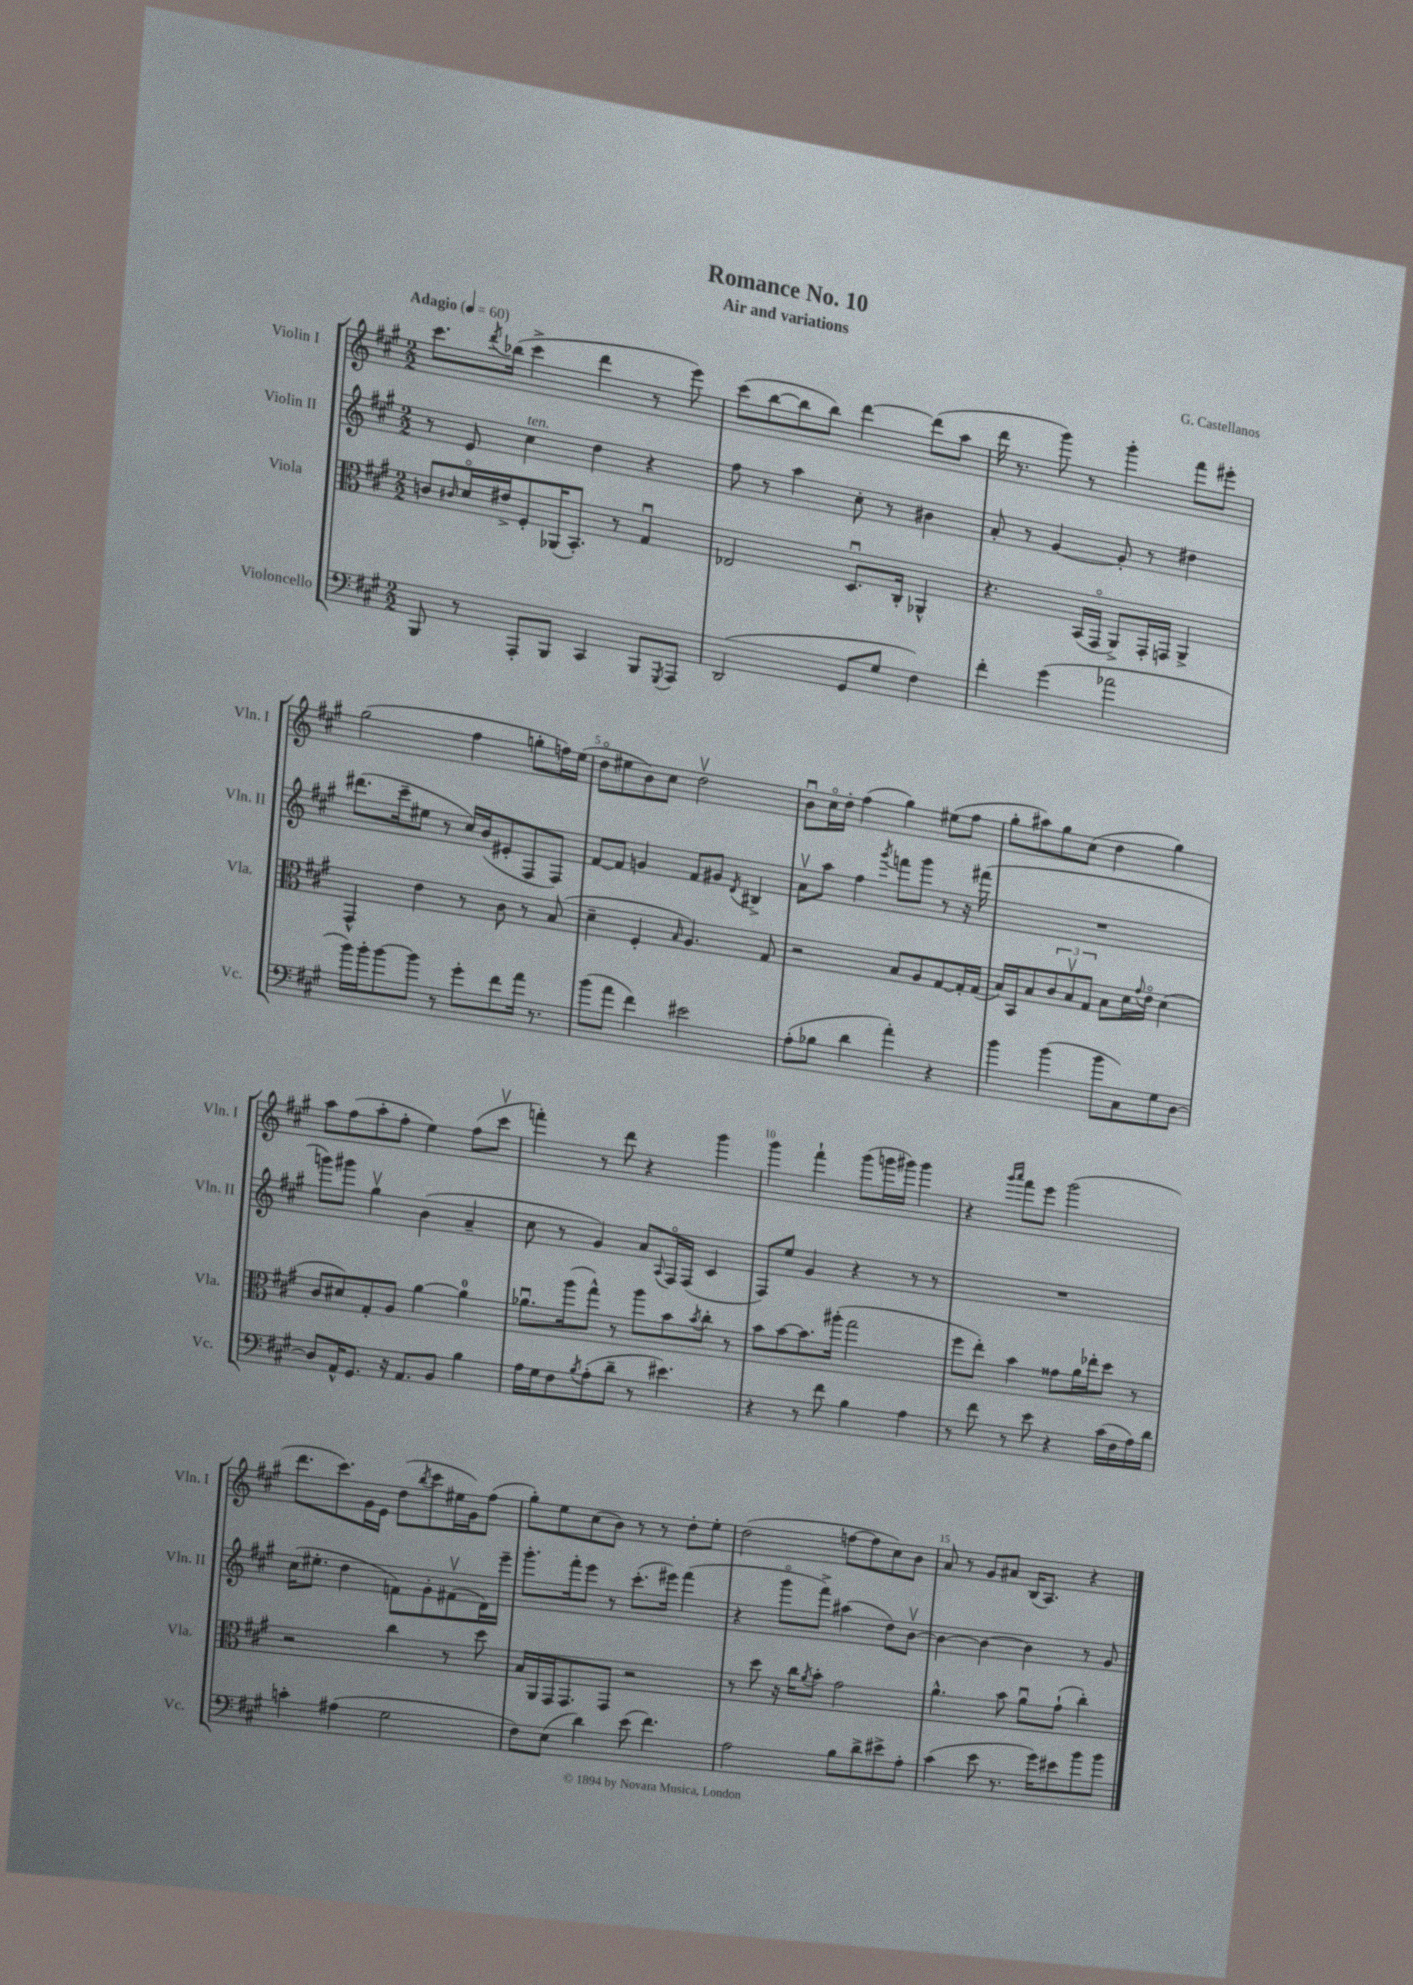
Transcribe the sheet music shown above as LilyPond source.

\header { title = "Romance No. 10" composer = "G. Castellanos" subtitle = "Air and variations" }
<<
\new StaffGroup <<
\new Staff = "s0" \with { instrumentName = "Violin I" shortInstrumentName = "Vln. I" } {
    \clef treble \key a \major \numericTimeSignature \time 2/2 \tempo "Adagio" 4 = 60
    cis'''8. \acciaccatura { d'''8 } bes''16( cis'''4-> d'''4 r8 e'''8) |
    cis'''8( b''8~ b''8 b''8) d'''4~ d'''8( a''8 |
    d'''16 r8. gis'''8) r8 gis'''4-. fis'''8 eis'''8-. |
    gis''2( fis''4 g''8-. f''16) e''16( |
    d''8\flageolet eis''8 b'8) cis''8 d''2\upbow |
    b'8\downbow cis''16\flageolet d''16-. fis''4( gis''4) eis''8( fis''8 |
    gis''8-. ais''8) gis''8 cis''8( d''4 gis''4) |
    a''8 fis''8( a''8-. fis''8-. e''4) fis''8( cis'''8\upbow |
    f'''4-.) r8 d'''8 r4 gis'''4 |
    gis'''4 fis'''4-! gis'''8( g'''16 gis'''16) gis'''4 |
    r4 \grace { gis'''16 a'''16 } fis'''8 e'''8 gis'''2( |
    d'''8. cis'''8.) gis'16 e'16 d''8( \acciaccatura { b''8 } cis'''8 eis''16 gis'16) fis''8( |
    gis''8-.) e''8 cis''8( b'8) r8 r8 d''8-. e''8-. |
    d''2( f''8~ f''8 cis''8) b'8 |
    a'8 r8 gis'8 ais'8 b16( a8.) r4 \bar "|." |
}
\new Staff = "s1" \with { instrumentName = "Violin II" shortInstrumentName = "Vln. II" } {
    \clef treble \key a \major \numericTimeSignature \time 2/2
    r8 e'8 cis''4^\markup { \italic "ten." } d''4 r4 |
    fis''8 r8 a''4 cis''8-. r8 bis'4 |
    a'8-. r8 gis'4~ gis'8-. r8 dis''4 |
    dis'''8.( cis'''16-- eis''8 r8 cis''16) b'16( eis'8-. fis8 fis8) |
    fis'8~ fis'8 g'4 fis'8 gis'8 \acciaccatura { d'8 } bis4-> |
    a'8\upbow a''8 fis''4 \acciaccatura { gis'''8 } f'''8 gis'''8 r8 r16 fis'''16( |
    R1 |
    g'''8) gis'''8 gis''4\upbow b'4( a'4-- |
    cis''8 r8 gis'4) a'8 \appoggiatura { a8 } fis16\flageolet fis16( cis'4 |
    fis8) e''8 gis'4 r4 r8 r8 |
    R1 |
    cis''16( eis''8.-. d''4 f'8) gis'8-. fis'8\upbow( d'16) e'''16-- |
    gis'''8.-. fis'''16-. e'''8 r8 cis'''8.-.( eis'''16) fis'''4( |
    r4 gis'''8\flageolet fis'''8->) ais''4( d''8) b'8~\upbow |
    b'4~ b'4~ b'4 r8 gis'8 \bar "|." |
}
\new Staff = "s2" \with { instrumentName = "Viola" shortInstrumentName = "Vla." } {
    \clef alto \key a \major \numericTimeSignature \time 2/2
    c'8 \grace { cis'16 } d'16\flageolet eis'16-> fis8-. aes,16( b,8.-.) r8 gis4\downbow |
    ees2 d8.\downbow cis16-. aes,4-^ |
    r4. b,16( gis,16\flageolet a,8->) gis,16-. g,16 a,4-> |
    gis,4-^ e'4 r8 cis'8 r8 b8( |
    d'4-- fis4-. \grace { b16 } a4.) gis8 |
    r2 b8 a8 gis8~ gis16-. gis16( |
    b16) b,16 b8 \tuplet 3/2 { cis'8 b8\upbow gis8 } b8 d'16 \appoggiatura { gis'8 } e'16\flageolet d'4( |
    cis'8 dis'8) gis8-. a8 a'4~ a'4-0 |
    aes'8.\downbow a''16( gis''8-^) r8 a''8 b'8 \acciaccatura { b'8 } cis''8-. r8 |
    b'8 b'8~ b'8. ais''16-.( gis''2 |
    fis''8 e''8-.) b'4 gisis'8 a'16 ees''16-. d''8 r8 |
    r2 cis''4 r8 d''8 |
    b16 a,16 gis,16 gis,8. gis,8 r2 |
    r8 d''8 r16 cis''16 \acciaccatura { a'8 } b'8-. gis'2 |
    a'4.-^ b'8 a'8\downbow gis'8-!( cis''4-.) \bar "|." |
}
\new Staff = "s3" \with { instrumentName = "Violoncello" shortInstrumentName = "Vc." } {
    \clef bass \key a \major \numericTimeSignature \time 2/2
    b,,8 r8 a,,8-. b,,8 cis,4 b,,8 \acciaccatura { gis,,8 } a,,8 |
    d,2( gis,8 gis8 fis4) |
    fis'4-. gis'4( aes'2 |
    b'16) b'16-. b'8~ b'8 r8 gis'8-. fis'8 a'16 r8. |
    b'8( a'8 fis'4) eis'2 |
    a8-.( bes8 d'4 a'4-.) r4 |
    b'4 b'4( b'8 cis8) gis8 d8~ |
    d8 a,16-^ gis,8. r16 a,8. b,8 b4 |
    a16 gis16 fis8 \acciaccatura { b8 } a8-.( d'8-- r8 eis'4.) |
    r4 r8 fis'8 b4 a4 |
    r8 fis'8 r8 e'8 r4 cis'16( fis16 a16) d'16 |
    c'4-. ais4( gis2 |
    fis8) e8( d'4) e'8( fis'4.) |
    a2 b8 d'8-> eis'8-> a8-. |
    cis'4( e'8 r8. gis'16) eis'8 b'8 b'8 \bar "|." |
}
>>
>>
\layout { \context { \Score \override BarNumber.break-visibility = ##(#f #t #t) barNumberVisibility = #(every-nth-bar-number-visible 5) } }
